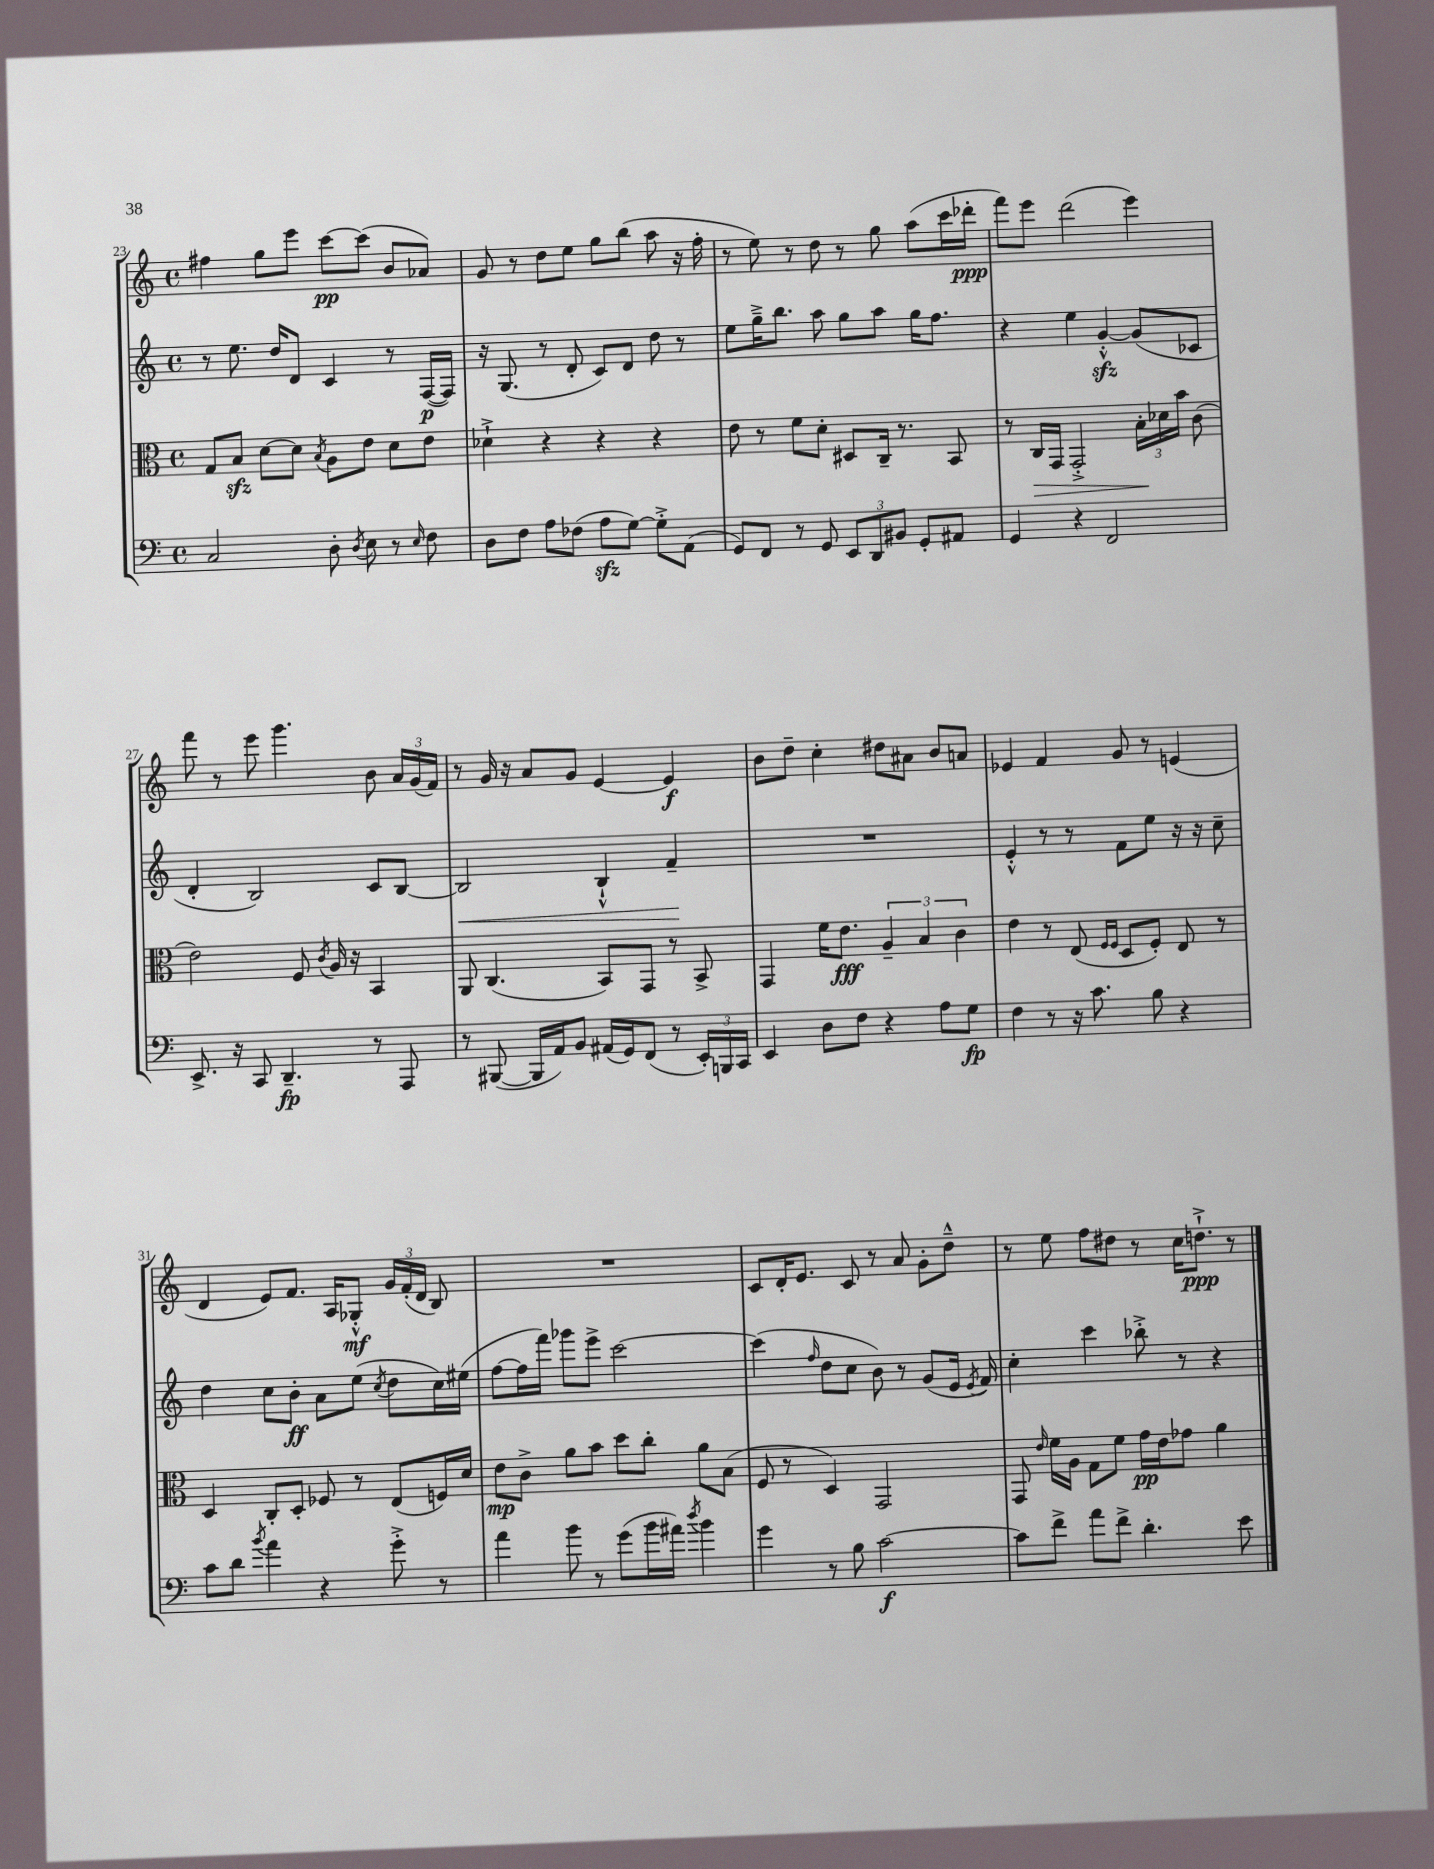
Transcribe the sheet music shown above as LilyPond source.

<<
\new StaffGroup <<
\new Staff = "s0" {
    \clef treble \key c \major \defaultTimeSignature \time 4/4
    \autoBeamOff fis''4 g''8[ e'''8] c'''8[~\pp c'''8]( b'8[ aes'8]) |
    g'8 r8 d''8[ e''8] g''8[ b''8]( a''8 r16 f''16-. |
    r8 e''8) r8 d''8 r8 g''8 a''8[( c'''16 des'''16]-.\ppp |
    f'''8[) e'''8] d'''2( e'''4) |
    f'''8 r8 e'''8 g'''4. b'8 \tuplet 3/2 { a'16[ g'16( f'16]) } |
    r8 g'16 r16 a'8[ g'8] e'4~ e'4\f |
    b'8[ d''8]-- c''4-. dis''8[ ais'8] b'8[ a'8] |
    ees'4 f'4 g'8 r8 e'4( |
    d'4 e'8[) f'8.] a16[ ges8]-.-^\mf \tuplet 3/2 { g'16[ f'16-.( d'16] } b8) |
    R1 |
    c'8[ d'16-. e'8.] c'8 r8 a'8 g'8[-. d''8]---^ |
    r8 e''8 f''8[ dis''8] r8 c''16[ d''8.]-!->\ppp r8 \bar "|." |
}
\new Staff = "s1" {
    \clef treble \key c \major \defaultTimeSignature \time 4/4
    \autoBeamOff r8 e''8. d''16[ d'8] c'4 r8 f16[~\p( f16]) |
    r16 g8.( r8 d'8-. c'8[) d'8] d''8 r8 |
    e''8[ g''16---> b''8.] a''8 g''8[ a''8] g''16[ f''8.] |
    r4 e''4 g'4~-.-^\sfz g'8[( ces'8] |
    d'4-. b2) c'8[ b8]~ |
    b2\< b4-!-^ f'4--\! |
    R1 |
    e'4-.-^ r8 r8 f'8[ e''8] r16 r16 c''8-- |
    d''4 c''8[ b'8]-.\ff a'8[ e''8]( \acciaccatura { c''8 } d''8[ c''16) eis''16]( |
    f''8[~ f''16 f'''16]) ges'''8[ e'''8]-> c'''2~ |
    c'''4( \grace { f''16 } d''8[ c''8] b'8) r8 g'8[( e'16] \acciaccatura { e'8 } f'16) |
    c''4-. c'''4 bes''8-.-> r8 r4 \bar "|." |
}
\new Staff = "s2" {
    \clef alto \key c \major \defaultTimeSignature \time 4/4
    \autoBeamOff g8[ b8]\sfz d'8[~ d'8] \acciaccatura { b8 } a8[ e'8] d'8[ e'8] |
    des'4-!-> r4 r4 r4 |
    e'8 r8 f'8[ d'8]-. dis8[ c16]-- r8. b,8 |
    r8 c16[\> g,16] g,2-.-> \tuplet 3/2 { b16[-.\! des'16 b'16] } c'8( |
    e'2) f8 \acciaccatura { c'8 } a16 r16 b,4 |
    a,8 c4.( b,8[) g,8] r8 b,8-> |
    g,4 f'16[ e'8.]\fff \tuplet 3/2 { a4-- b4 c'4 } |
    e'4 r8 e8( \grace { f16[ f16] } d8[ f8]-.) e8 r8 |
    d4 c8[-. d8]-. fes8 r8 e8[( f16) d'16] |
    e'8[\mp c'8]-> a'8[ b'8] d''8[ c''8]-. a'8[ b8]( |
    f8 r8 d4) g,2 |
    g,8 \grace { e'16 } f'16[ a16] g8[ f'8] g'16[\pp e'16 ges'8] a'4 \bar "|." |
}
\new Staff = "s3" {
    \clef bass \key c \major \defaultTimeSignature \time 4/4
    \autoBeamOff c2 d8-. \acciaccatura { d8 } e8 r8 \grace { e16 } f8 |
    d8[ f8] a8[ fes8]( a8[\sfz g8]~) g8[-.-> a,8]( |
    g,8[) f,8] r8 g,8 \tuplet 3/2 { e,8[ d,8 bis,8] } g,8[-. ais,8] |
    g,4 r4 f,2 |
    e,8.-> r16 c,8 d,4.--\fp r8 a,,8 |
    r8 bis,,8~( bis,,16[ a,16) b,8] ais,16[( g,16) f,8]( r8 \tuplet 3/2 { e,16[-.) b,,16 c,16] } |
    e,4 d8[ f8] r4 a8[ g8]\fp |
    f4 r8 r16 c'8. b8 r4 |
    c'8[ d'8] \acciaccatura { b'8 } a'4 r4 g'8-.-> r8 |
    a'4 b'8 r8 g'8[( b'16 ais'16]) \acciaccatura { d''8 } b'4 |
    g'4 r8 b8 c'2~\f |
    c'8[ f'8]-> a'8[ f'8]-> d'4.-. e'8 \bar "|." |
}
>>
>>
\layout { \context { \Score currentBarNumber = #23 } }
